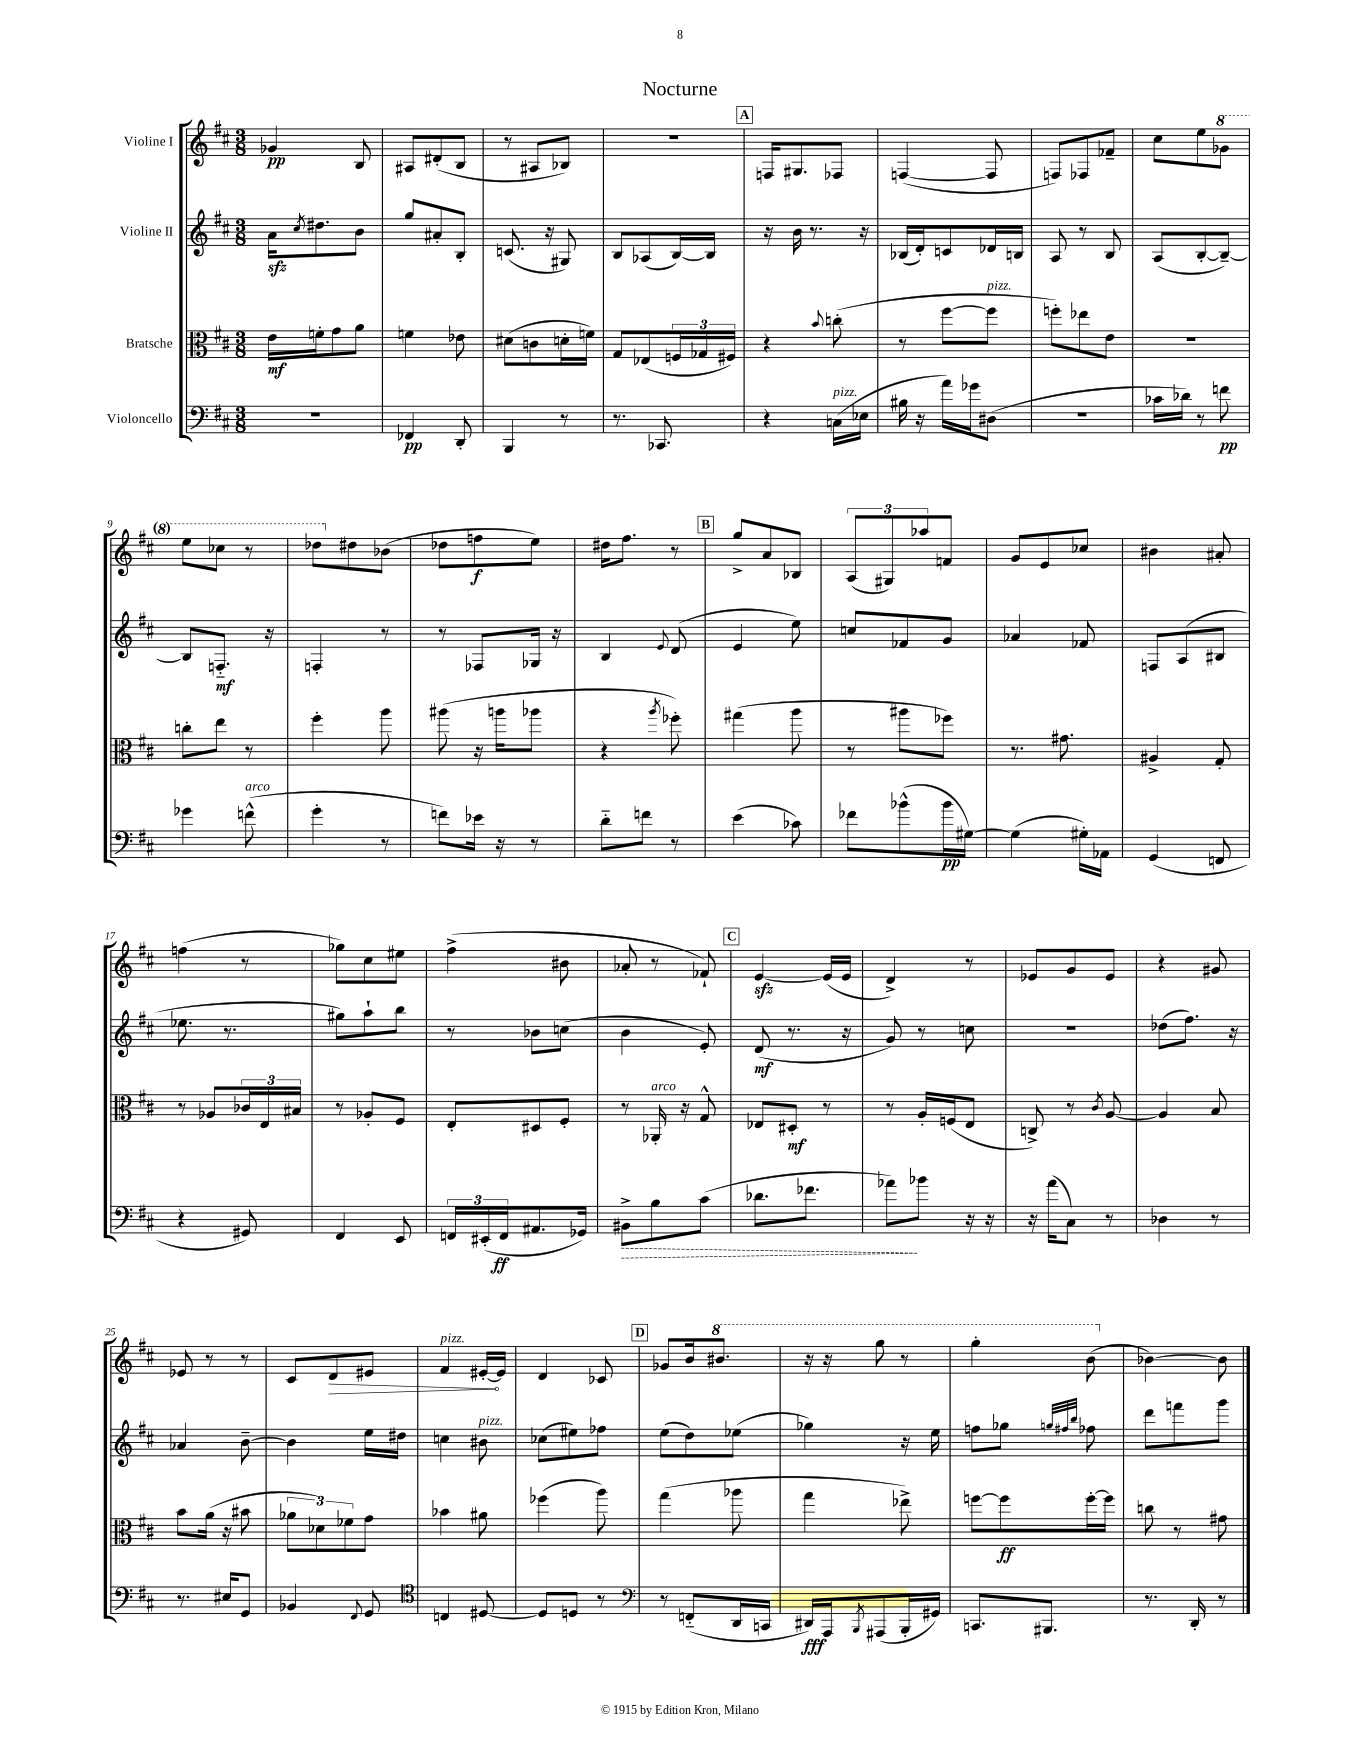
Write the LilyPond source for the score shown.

\header { title = "Nocturne" }
<<
\new StaffGroup <<
\new Staff = "s0" \with { instrumentName = "Violine I" } {
    \clef treble \key d \major \numericTimeSignature \time 3/8
    ges'4\pp b8 |
    ais8 dis'8-.( b8 |
    r8 ais8 bes8) |
    R4. |
    \mark \markup { \box "A" } f16 gis8. fes8 |
    f4~( f8 |
    f8) fes8 fes'8-- |
    cis''8 e''8 \ottava #1 ges''8 |
    e'''8 ces'''8 r8 |
    des'''8 \ottava #0 dis''8 bes'8( |
    des''8 f''8\f e''8) |
    dis''16 fis''8. r8 |
    \mark \markup { \box "B" } g''8-> a'8 bes8 |
    \tuplet 3/2 { a8( gis8) aes''8 } f'8 |
    g'8 e'8 ces''8 |
    bis'4 ais'8-. |
    f''4( r8 |
    ges''8) cis''8 eis''8 |
    fis''4->( bis'8 |
    aes'8-. r8 fes'8-!) |
    \mark \markup { \box "C" } e'4~\sfz e'16( e'16 |
    d'4->) r8 |
    ees'8 g'8 ees'8 |
    r4 gis'8 |
    ees'8 r8 r8 |
    cis'8 \once \override Hairpin.circled-tip = ##t d'8\> eis'8 |
    fis'4^\markup { \italic "pizz." } eis'16~-.\! eis'16 |
    d'4 ces'8 |
    \mark \markup { \box "D" } ges'8 b'16 \ottava #1 bis''8. |
    r16 r16 g'''8 r8 |
    g'''4-. b''8( \ottava #0 |
    bes'4~) bes'8 \bar "|." |
}
\new Staff = "s1" \with { instrumentName = "Violine II" } {
    \clef treble \key d \major \numericTimeSignature \time 3/8
    a'16\sfz \acciaccatura { cis''8 } dis''8. b'8 |
    g''8 ais'8-. b8-. |
    c'8.( r16 gis8) |
    b8 aes8( b16~) b16 |
    \mark \markup { \box "A" } r16 b'16 r8. r16 |
    bes16( d'16-.) c'8 des'16 b16 |
    a8 r8 b8 |
    a8( b8~-. b8~--) |
    b8 f8.-_\mf r16 |
    f4-. r8 |
    r8 fes8 ges16 r16 |
    b4 \appoggiatura { e'8 } d'8( |
    \mark \markup { \box "B" } e'4 e''8) |
    c''8 fes'8 g'8 |
    aes'4 fes'8 |
    f8 a8( bis8 |
    ees''8. r8. |
    gis''8) a''8-! b''8 |
    r8 bes'8 c''8( |
    b'4 e'8-.) |
    \mark \markup { \box "C" } d'8\mf( r8. r16 |
    g'8) r8 c''8 |
    R4. |
    des''8( fis''8.) r16 |
    aes'4 b'8~-- |
    b'4 e''16 dis''16 |
    c''4 bis'8^\markup { \italic "pizz." } |
    ces''8( eis''8) fes''8 |
    \mark \markup { \box "D" } e''8( d''8) ees''8( |
    ges''4) r16 e''16 |
    f''8 ges''8 \grace { g''32 fis''32 b''32 } fes''8 |
    d'''8 f'''8 g'''8 \bar "|." |
}
\new Staff = "s2" \with { instrumentName = "Bratsche" } {
    \clef alto \key d \major \numericTimeSignature \time 3/8
    e'16\mf f'16-. g'8 a'8 |
    f'4 ees'8 |
    dis'8( c'8 d'16-. f'16) |
    g8 ees8( \tuplet 3/2 { f16 ges16 fis16) } |
    \mark \markup { \box "A" } r4 \appoggiatura { b'8 } c''8-.( |
    r8 fis''8~ fis''8^\markup { \italic "pizz." } |
    f''8-.) ees''8 e'8 |
    R4. |
    c''8-. e''8 r8 |
    fis''4-. a''8 |
    ais''8( r16 a''16 aes''8 |
    r4 \acciaccatura { a''8 } fes''8-.) |
    \mark \markup { \box "B" } gis''4( a''8 |
    r8 ais''8 fes''8) |
    r8. gis'8. |
    ais4-> g8-. |
    r8 aes8 \tuplet 3/2 { ces'16 e16 bis16 } |
    r8 aes8-. fis8 |
    e8-. dis8 fis8-. |
    r8 aes,16-.^\markup { \italic "arco" } r16 g8-^ |
    \mark \markup { \box "C" } ees8 dis8-.\mf r8 |
    r8 a16-. f16( e8 |
    c8->) r8 \acciaccatura { cis'8 } a8~ |
    a4 b8 |
    b'8 a'16( r16 bis'8 |
    \tuplet 3/2 { aes'8 des'8) fes'8 } g'8 |
    bes'4 ais'8 |
    fes''4( a''8) |
    \mark \markup { \box "D" } g''4( aes''8 |
    g''4 ees''8->) |
    f''8~ f''8\ff f''16~-. f''16 |
    c''8 r8 gis'8 \bar "|." |
}
\new Staff = "s3" \with { instrumentName = "Violoncello" } {
    \clef bass \key d \major \numericTimeSignature \time 3/8
    R4. |
    fes,4\pp d,8-. |
    b,,4 r8 |
    r8. ces,8. |
    \mark \markup { \box "A" } r4 c16^\markup { \italic "pizz." }( ees16 |
    bis16 r16 a'16) ges'16 dis8( |
    R4. |
    ces'16 des'16) r8 f'8\pp |
    ges'4 f'8-^^\markup { \italic "arco" }( |
    g'4-. r8 |
    f'8) ees'16 r16 r8 |
    d'8-_ f'8 r8 |
    \mark \markup { \box "B" } e'4( ces'8) |
    fes'8 bes'8-^( bes'16\pp gis16~) |
    gis4( gis16-.) aes,16 |
    g,4( f,8 |
    r4 gis,8) |
    fis,4 e,8 |
    \tuplet 3/2 { f,16 eis,16-.( f,16\ff } ais,8. ges,16) |
    \once \override Hairpin.style = #'dashed-line bis,8->\> b8 cis'8( |
    \mark \markup { \box "C" } des'8. fes'8. |
    aes'8\!) bes'8 r16 r16 |
    r16 a'16( cis8) r8 |
    des4 r8 |
    r8. eis16 g,8 |
    bes,4 \appoggiatura { fis,8 } g,8 |
    \clef tenor c4 dis8~ |
    dis8 d8 r8 |
    \mark \markup { \box "D" } \clef bass r8 f,8-_( d,16 c,16 |
    dis,16\fff) a,,16 \acciaccatura { b,,8 } ais,,8( b,,16-. gis,16) |
    c,8. bis,,8. |
    r8. d,16-. r8 \bar "|." |
}
>>
>>
